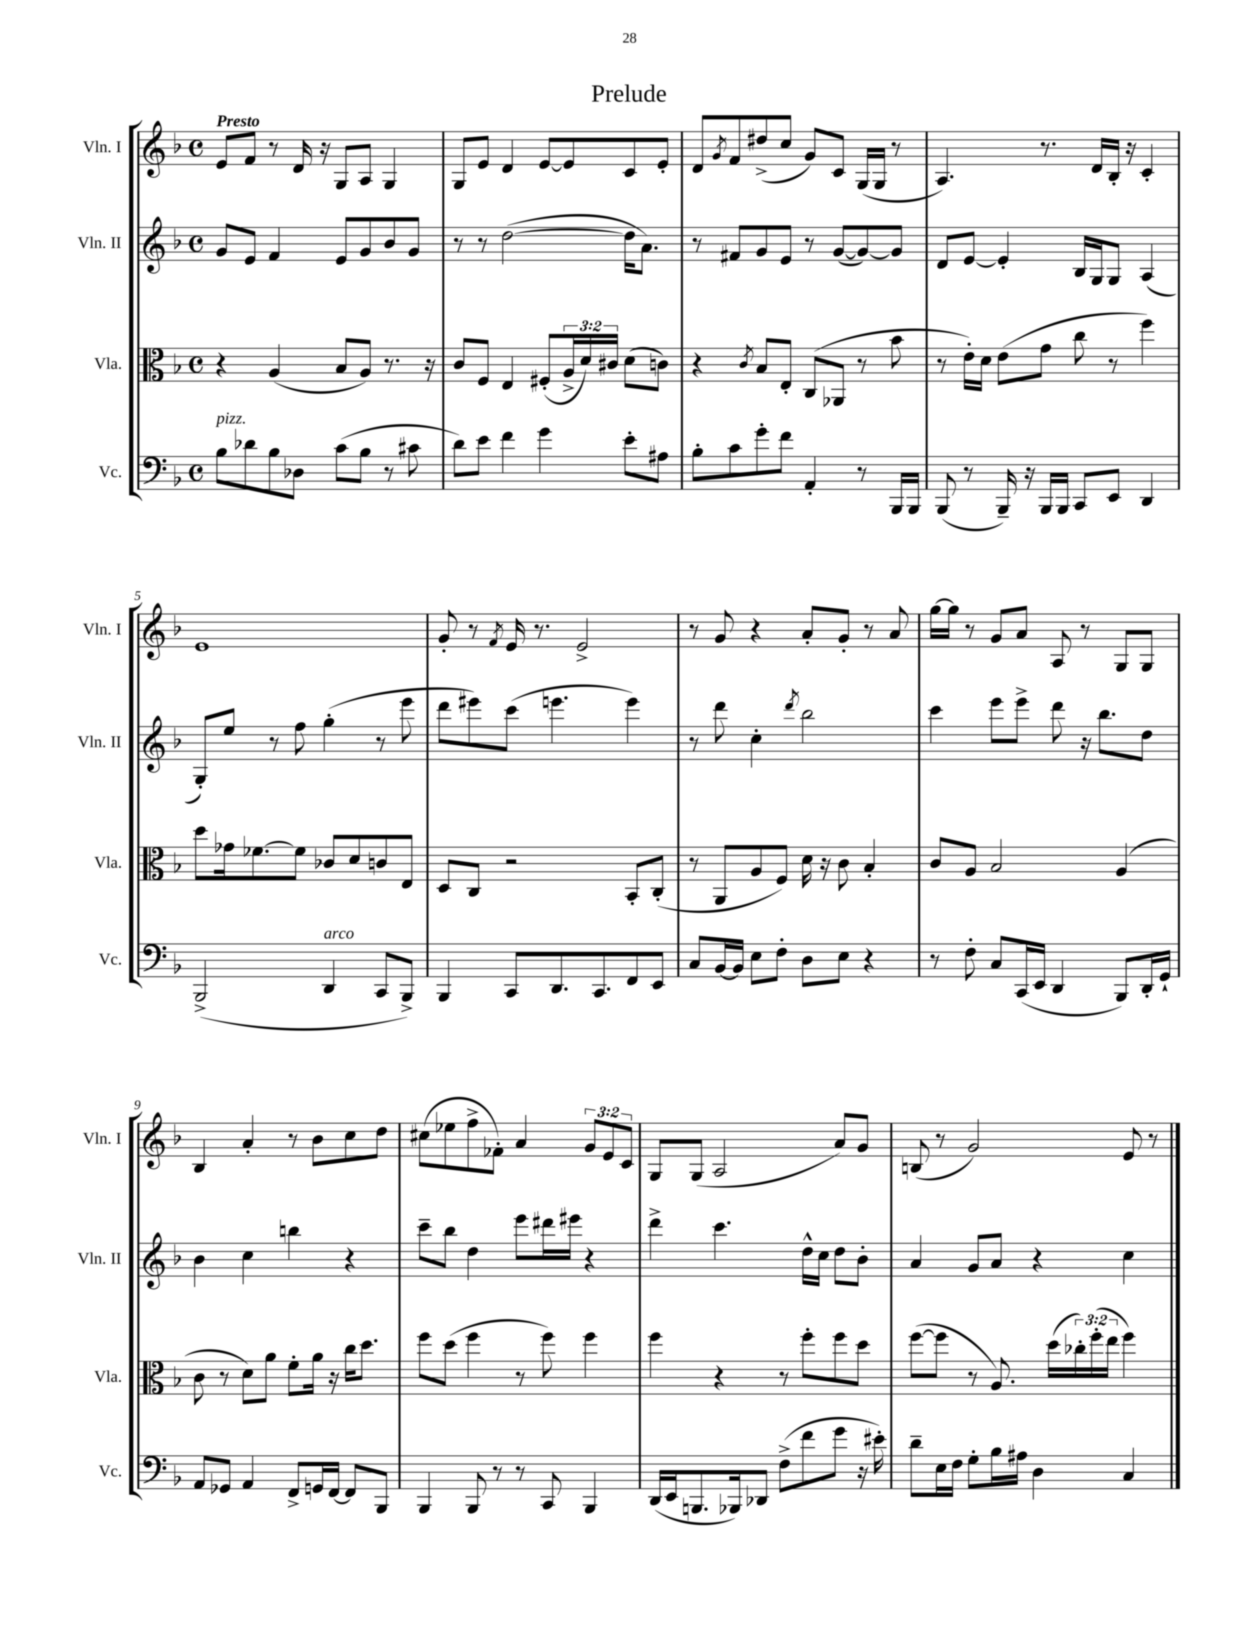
\header { title = "Prelude" }
<<
\new StaffGroup <<
\new Staff = "s0" \with { instrumentName = "Vln. I" shortInstrumentName = "Vln. I" } {
    \clef treble \key f \major \defaultTimeSignature \time 4/4 \override Staff.TupletNumber.text = #tuplet-number::calc-fraction-text \tempo "Presto"
    e'8 f'8 r8 d'16 r16 g8 a8 g4 |
    g8 e'8 d'4 e'8~ e'8 c'8 e'8-. |
    d'8 \acciaccatura { g'8 } f'8 dis''8->( c''8 g'8) c'8 g16( g16 r8 |
    a4.) r8. d'16 bes16-. r16 c'4-. |
    e'1 |
    g'8-. r8 \acciaccatura { f'8 } e'16 r8. e'2-> |
    r8 g'8 r4 a'8-. g'8-. r8 a'8 |
    g''16~ g''16 r8 g'8 a'8 a8 r8 g8 g8 |
    bes4 a'4-. r8 bes'8 c''8 d''8 |
    cis''8( ees''8 f''8-> fes'8-.) a'4 \tuplet 3/2 { g'8 e'8 c'8 } |
    g8 g8( a2 a'8) g'8 |
    b8( r8 g'2) e'8 r8 \bar "|." |
}
\new Staff = "s1" \with { instrumentName = "Vln. II" shortInstrumentName = "Vln. II" } {
    \clef treble \key f \major \defaultTimeSignature \time 4/4
    g'8 e'8 f'4 e'8 g'8 bes'8 g'8 |
    r8 r8 d''2~( d''16 a'8.) |
    r8 fis'8 g'8 e'8 r8 g'8~( g'8~) g'8 |
    d'8 e'8~ e'4-. bes16 g16 g8 a4( |
    g8-.) e''8 r8 f''8 g''4-.( r8 e'''8 |
    d'''8 eis'''8) c'''8( e'''4. e'''4) |
    r8 d'''8 c''4-. \acciaccatura { d'''8 } bes''2 |
    c'''4 e'''8 e'''8-> d'''8 r16 bes''8. d''8 |
    bes'4 c''4 b''4 r4 |
    c'''8-- bes''8 d''4 e'''8 dis'''16 eis'''16 r4 |
    d'''4-> c'''4. d''16-^ c''16 d''8 bes'8-. |
    a'4 g'8 a'8 r4 c''4 \bar "|." |
}
\new Staff = "s2" \with { instrumentName = "Vla." shortInstrumentName = "Vla." } {
    \clef alto \key f \major \defaultTimeSignature \time 4/4 \override Staff.TupletNumber.text = #tuplet-number::calc-fraction-text
    r4 a4( bes8 a8) r8. r16 |
    c'8 f8 e4 fis8-.( \tuplet 3/2 { a16-> d'16) cis'16 } d'8( c'8) |
    r4 \acciaccatura { c'8 } bes8 e8-. c8( aes,8 r8 bes'8 |
    r8 e'16-.) d'16 e'8( g'8 c''8 r8 f''4) |
    d''8 ges'16 fes'8.~ fes'8 ces'8 d'8 c'8 e8 |
    d8 c8 r2 bes,8-. c8-.( |
    r8 a,8 a8 f8) d'16 r16 c'8 bes4-. |
    c'8 a8 bes2 a4( |
    c'8 r8 d'8) a'8 f'8-. a'16 r16 c''16 d''8. |
    f''8 d''8( f''4 r8 f''8) f''4 |
    f''4 r4 r8 f''8-. f''8 d''8 |
    f''8~( f''8 r8 a8.) d''16( \tuplet 3/2 { ces''16-.) f''16-.( e''16 } f''4) \bar "|." |
}
\new Staff = "s3" \with { instrumentName = "Vc." shortInstrumentName = "Vc." } {
    \clef bass \key f \major \defaultTimeSignature \time 4/4
    bes8^\markup { \italic "pizz." } des'8 bes8 des8 c'8( bes8 r8 cis'8 |
    d'8) e'8 f'4 g'4 e'8-. ais8 |
    bes8-. c'8 g'8-. f'8 a,4-. r8 bes,,16 bes,,16 |
    bes,,8( r8 bes,,16--) r16 bes,,16 bes,,16 c,8 e,8 d,4 |
    bes,,2->( d,4^\markup { \italic "arco" } c,8 bes,,8->) |
    bes,,4 c,8 d,8. c,8. f,8 e,8 |
    c8 bes,16~ bes,16 e8 f8-. d8 e8 r4 |
    r8 f8-. c8 c,16( e,16 d,4 bes,,8) d,16-. g,16-! |
    a,8 ges,8 a,4 f,8-> g,16 f,16~ f,8 bes,,8 |
    bes,,4 bes,,8 r8 r8 c,8 bes,,4 |
    d,16( e,16 b,,8. bes,,16) des,8 f8->( f'8 g'8 r16 eis'16-.) |
    d'8-- e16 f16 g8-. bes16 ais16 d4 c4 \bar "|." |
}
>>
>>
